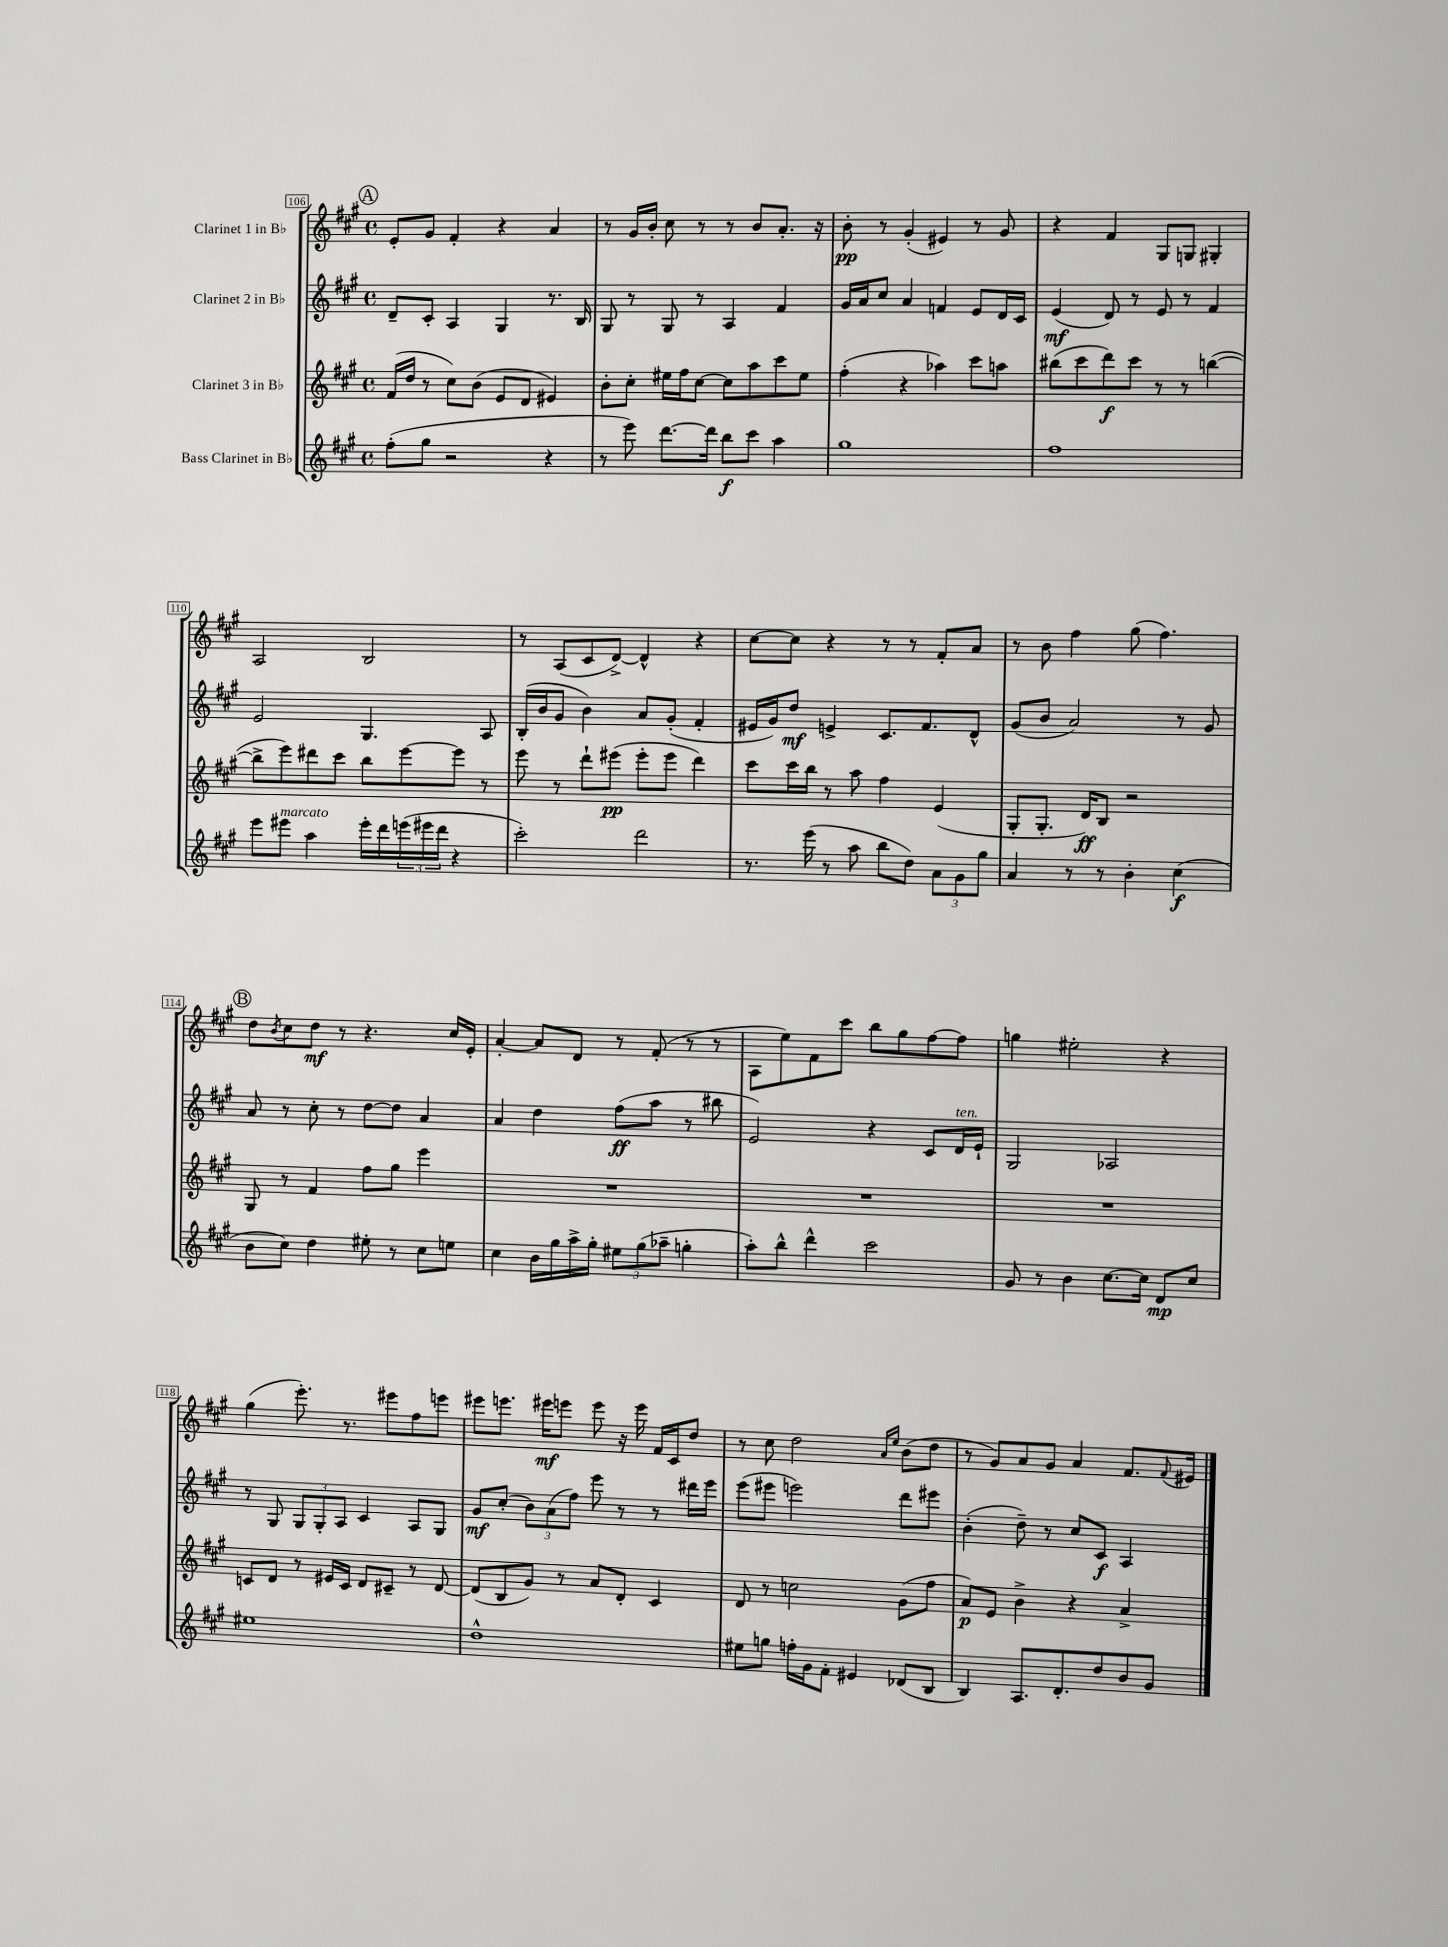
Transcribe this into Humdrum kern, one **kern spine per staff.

**kern	**kern	**kern	**kern
*staff4	*staff3	*staff2	*staff1
*clefG2	*clefG2	*clefG2	*clefG2
*k[f#c#g#]	*k[f#c#g#]	*k[f#c#g#]	*k[f#c#g#]
*M4/4	*M4/4	*M4/4	*M4/4
*met(c)	*met(c)	*met(c)	*met(c)
(8ff#'	(16f#	8d~	8e'
.	16dd	.	.
8gg#	8r	8c#'	8g#
2r	8cc#)	4A	4f#'
.	(8b	.	.
.	8e	4G#	4r
.	8d	.	.
4r	4e#)	8.r	4a
.	.	16B	.
=	=	=	=
8r	8b'	8G#	8r
8eee)	8cc#'	8r	16g#
.	.	.	16b'
[8.ddd	16ee#	8G#	8cc#
.	16ff#	.	.
.	[8cc#	8r	8r
16ddd]	.	.	.
8bb	8cc#]	4A	8r
8ccc#	8aa	.	8b
4aa	8ccc#	4f#	8.a'
.	8ee#	.	.
.	.	.	16r
=	=	=	=
1gg#	(4ff#'	16g#	8b'
.	.	16a	.
.	.	8cc#	8r
.	4r	4a	(4g#'
.	4aa-)	4f	4e#)
.	8ccc#	8e	8r
.	8aa	16d	8g#
.	.	16c#	.
=	=	=	=
1ff#	(8bb#	(4e	4r
.	8ccc#	.	.
.	8ddd)	8d)	4f#
.	8ccc#	8r	.
.	8r	8e	8G#
.	8r	8r	8G
.	([4bb	4f#	4G#'
=	=	=	=
8eee	8bb^]	2e	2A
8eee#	8eee)	.	.
4aa	8ddd#	.	.
.	8ccc#	.	.
16eee#'	8bb	4.G#	2B
16ddd	.	.	.
(24eee	[8eee	.	.
24eee#	.	.	.
24ddd	.	.	.
4r	8eee]	.	.
.	8r	8A	.
=	=	=	=
2ccc#')	8eee	(16B'	8r
.	.	16b	.
.	8r	8g#	(8A
.	8ddd`	4b)	8c#
.	(8eee#	.	[8d^)
2ddd	8eee#'	8a	4d^^]
.	8eee#	(8g#'	.
.	4ddd)	4f#'	4r
=	=	=	=
8.r	8ccc#	16e#	[8cc#
.	.	16g#)	.
.	16ccc#	8dd	8cc#]
(16eee	16bb	.	.
8r	8r	4e^	4r
8aa	8aa	.	.
8bb	4ff#	8.c#	8r
8dd)	.	.	8r
.	.	8.f#	.
12a	(4e	.	8f#'
12g#	.	.	.
.	.	8d^^	8a
12gg#	.	.	.
=	=	=	=
4a	8G#'	(8g#	8r
.	8.G#'	8b	8b
8r	.	2a)	4ff#
.	16d)	.	.
8r	8B	.	.
4b'	2r	.	(8gg#
.	.	.	4.ff#)
(4cc#	.	8r	.
.	.	8g#	.
=	=	=	=
8b	8G#	8a	8dd
.	.	.	8qb
8cc#)	8r	8r	8cc#
4dd	4f#	8cc#'	8dd
.	.	8r	8r
8ee#'	8ff#	[8dd	4.r
8r	8gg#	8dd]	.
8cc#	4eee	4a	.
8ee	.	.	16cc#
.	.	.	16e'
=	=	=	=
4cc#	1r	4a	[4a'
16b	.	4dd	8a]
16gg#	.	.	.
16aa^	.	.	8d
16gg#'	.	.	.
12ee#	.	(8ff#	8r
(12gg#	.	.	.
.	.	8aa	(8f#'
12aa-~	.	.	.
4gg'	.	8r	8r
.	.	8bb#	8r
=	=	=	=
8aa')	1r	2e)	8A
8bb^^	.	.	8ee)
4ddd^^	.	.	8f#
.	.	.	8ccc#
2ccc#	.	4r	8bb
.	.	.	8gg#
.	.	8c#	[8ff#
.	.	16d	8ff#]
.	.	16e`	.
=	=	=	=
8g#	1r	2G#	4gg
8r	.	.	.
4b	.	.	2ee#'
[8.cc#	.	2A-	.
16cc#]	.	.	.
8d	.	.	4r
8cc#	.	.	.
=	=	=	=
1ee#	8c	8r	(4gg#
.	8d	8G#	.
.	8r	12G#	8.eee')
.	.	12G#'	.
.	16e#	.	.
.	.	12A	.
.	16c	.	8.r
.	8d	4c#	.
.	8c#~	.	8eee#
.	8r	8A	8ff#
.	[8d	8G#	8eee
=	=	=	=
1dd^^	(8d]	8g#	8eee#
.	8B	(8cc#'	8.eee
.	8g#)	12b)	.
.	.	.	16eee#
.	.	(12a	.
.	8r	.	8eee
.	.	12ff#)	.
.	8a	8eee	8eee
.	8d'	8r	16r
.	.	.	16eee
.	4c#	8r	16f#
.	.	.	16c#
.	.	16ddd#	8dd
.	.	16eee	.
=	=	=	=
8ee#	8d	(8eee	8r
8gg	8r	8eee#	8cc#
16ff'	2cc	2eee)	2dd
16g#	.	.	.
8f#'	.	.	.
4e#	.	.	.
.	.	.	16qqa
.	.	.	16qqee
(8d-	(8g#	8ddd	(8b
8B	8ff#	8eee#	8dd
=	=	=	=
4B)	8a)	(4b'	8r
.	8e	.	8g#)
8.A	4b^	8dd~)	8a
.	.	8r	8g#
8.d'	.	.	.
.	4r	8cc#	4a
8dd	.	8c#	.
8b	4a^	4A	8.f#
8g#	.	.	.
.	.	.	8qqf#
.	.	.	16e#
==	==	==	==
*-	*-	*-	*-
